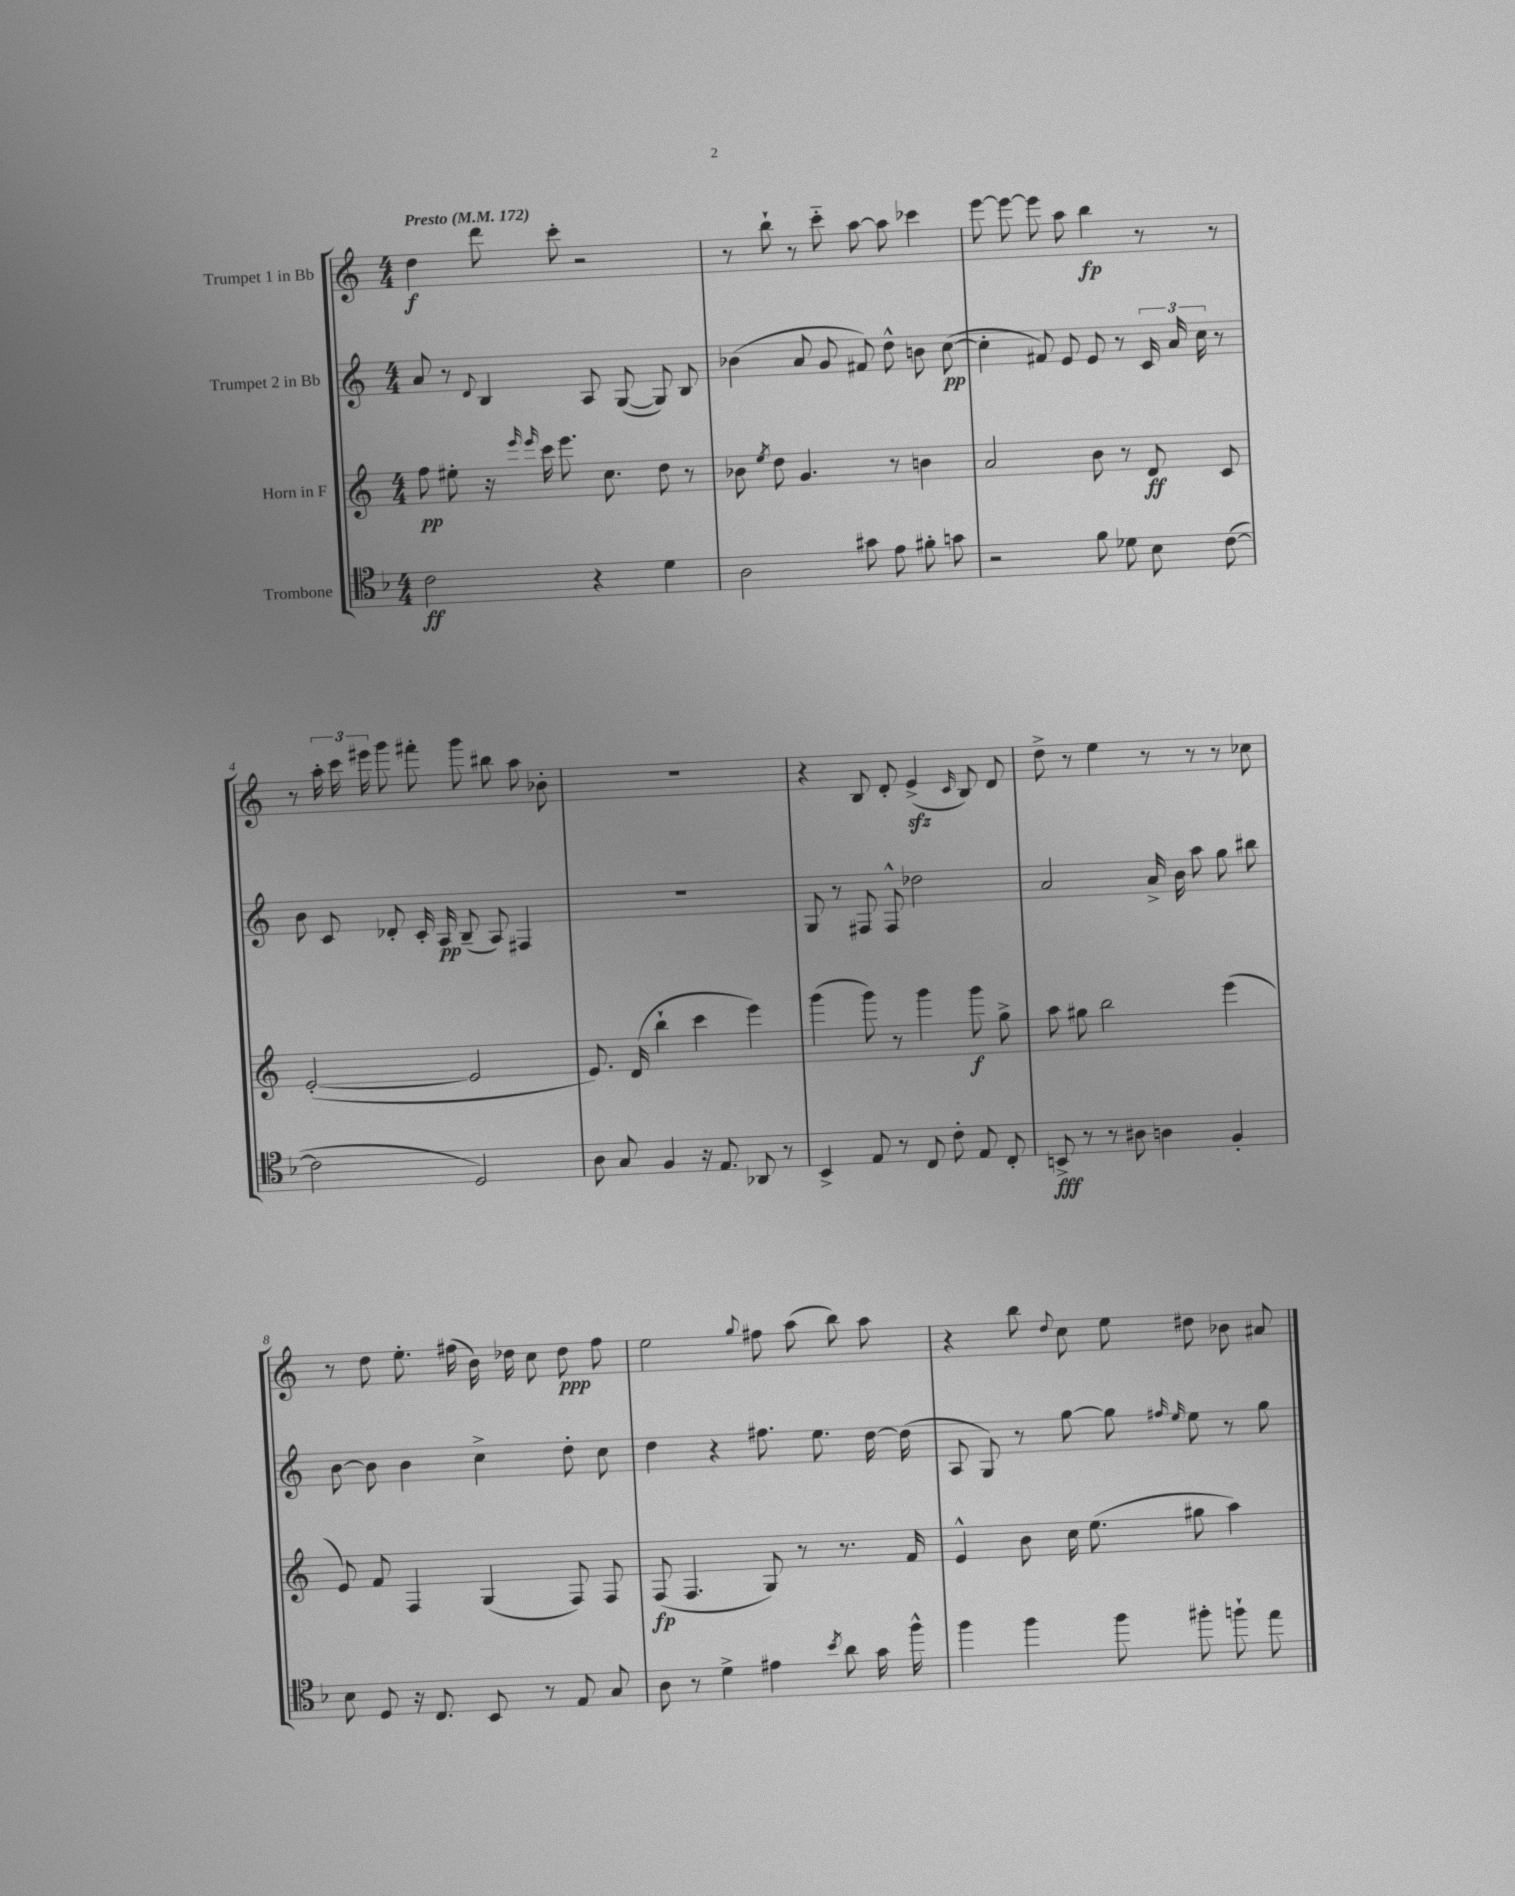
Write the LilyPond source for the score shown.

<<
\new StaffGroup <<
\new Staff = "s0" \with { instrumentName = "Trumpet 1 in Bb" } {
    \clef treble \key c \major \numericTimeSignature \time 4/4 \tempo "Presto" 4 = 172
    \autoBeamOff d''4\f d'''8 c'''8-. r2 |
    r8 b''8-! r8 c'''8-_ a''8~ a''8 ces'''4 |
    e'''8~ e'''8~ e'''8 a''8 b''4\fp r8 r8 |
    r8 \tuplet 3/2 { a''16-. c'''16 eis'''16 } g'''8 fis'''8-. g'''8 bis''8 a''8 bes'8-. |
    R1 |
    r4 b8 d'8-. e'4->\sfz( \grace { c'16 } b8) d'8 |
    d''8-> r8 e''4 r8 r8 r8 ces''8 |
    r8 d''8 e''8.-. fis''16( b'16) des''16 c''8 des''8\ppp fis''8 |
    e''2 \appoggiatura { g''8 } fis''8 a''8( b''8) a''8 |
    r4 b''8 \appoggiatura { d''8 } c''8 e''8 dis''8 bes'8 ais'8 \bar "|." |
}
\new Staff = "s1" \with { instrumentName = "Trumpet 2 in Bb" } {
    \clef treble \key c \major \numericTimeSignature \time 4/4
    \autoBeamOff a'8 r8 \appoggiatura { d'8 } b4 a8 g8~( g8) b8 |
    bes'4( a'8 g'8 fis'8) d''8-^ b'8 c''8~\pp( |
    c''4-. fis'8) e'8 e'8 r8 \tuplet 3/2 { c'16 a'16 c''16 } r8 |
    b'8 c'8 des'8-. c'16-. a16\pp b8--( a8) fis4 |
    R1 |
    g8 r8 fis8 fis8-^ des''2 |
    a'2 a'16-> b'16 a''8 g''8 bis''8 |
    b'8~ b'8 b'4 c''4-> d''8-. c''8 |
    d''4 r4 fis''8. e''8. d''16~ d''16( |
    a8 g8) r8 g''8~ g''8 \grace { fis''16 e''16 } e''8 r8 g''8 \bar "|." |
}
\new Staff = "s2" \with { instrumentName = "Horn in F" } {
    \clef treble \key c \major \numericTimeSignature \time 4/4
    \autoBeamOff f''8\pp eis''8-. r16 \grace { e'''16 e'''16 } c'''16 e'''8. c''8. d''8 r8 |
    bes'8 \acciaccatura { e''8 } d''8 g'4. r8 b'4 |
    a'2 b'8 r8 d'8\ff c'8 |
    e'2~-.( e'2 |
    e'8.) d'16( b''4-! c'''4 e'''4) |
    g'''4( g'''8) r8 g'''4 g'''8\f g''8-> |
    a''8 gis''8 b''2 e'''4( |
    e'8) f'8 f4 g4( f8) f8 |
    f8\fp( f4. g8) r8 r8. f'16 |
    e'4-^ b'8 c''16 e''8.( gis''8 a''4) \bar "|." |
}
\new Staff = "s3" \with { instrumentName = "Trombone" } {
    \clef tenor \key f \major \numericTimeSignature \time 4/4
    \autoBeamOff c'2\ff r4 d'4 |
    a2 gis'8 e'8 fis'8-. g'8 |
    r2 f'8 des'8 bes8 c'8~( |
    c'2 d2) |
    a8 g8 f4 r16 e8. aes,8 r8 |
    bes,4-> e8 r8 c8 c'8-. e8 c8-. |
    b,8->\fff r8 r8 ais8 a4 f4-. |
    bes8 d8 r16 c8. bes,8 r8 e8 g8 |
    a8 r8 d'4-> eis'4 \acciaccatura { bes'8 } a'8 g'16 f''16-^ |
    f''4 f''4 f''8 fis''8-. f''8-! e''8 \bar "|." |
}
>>
>>
